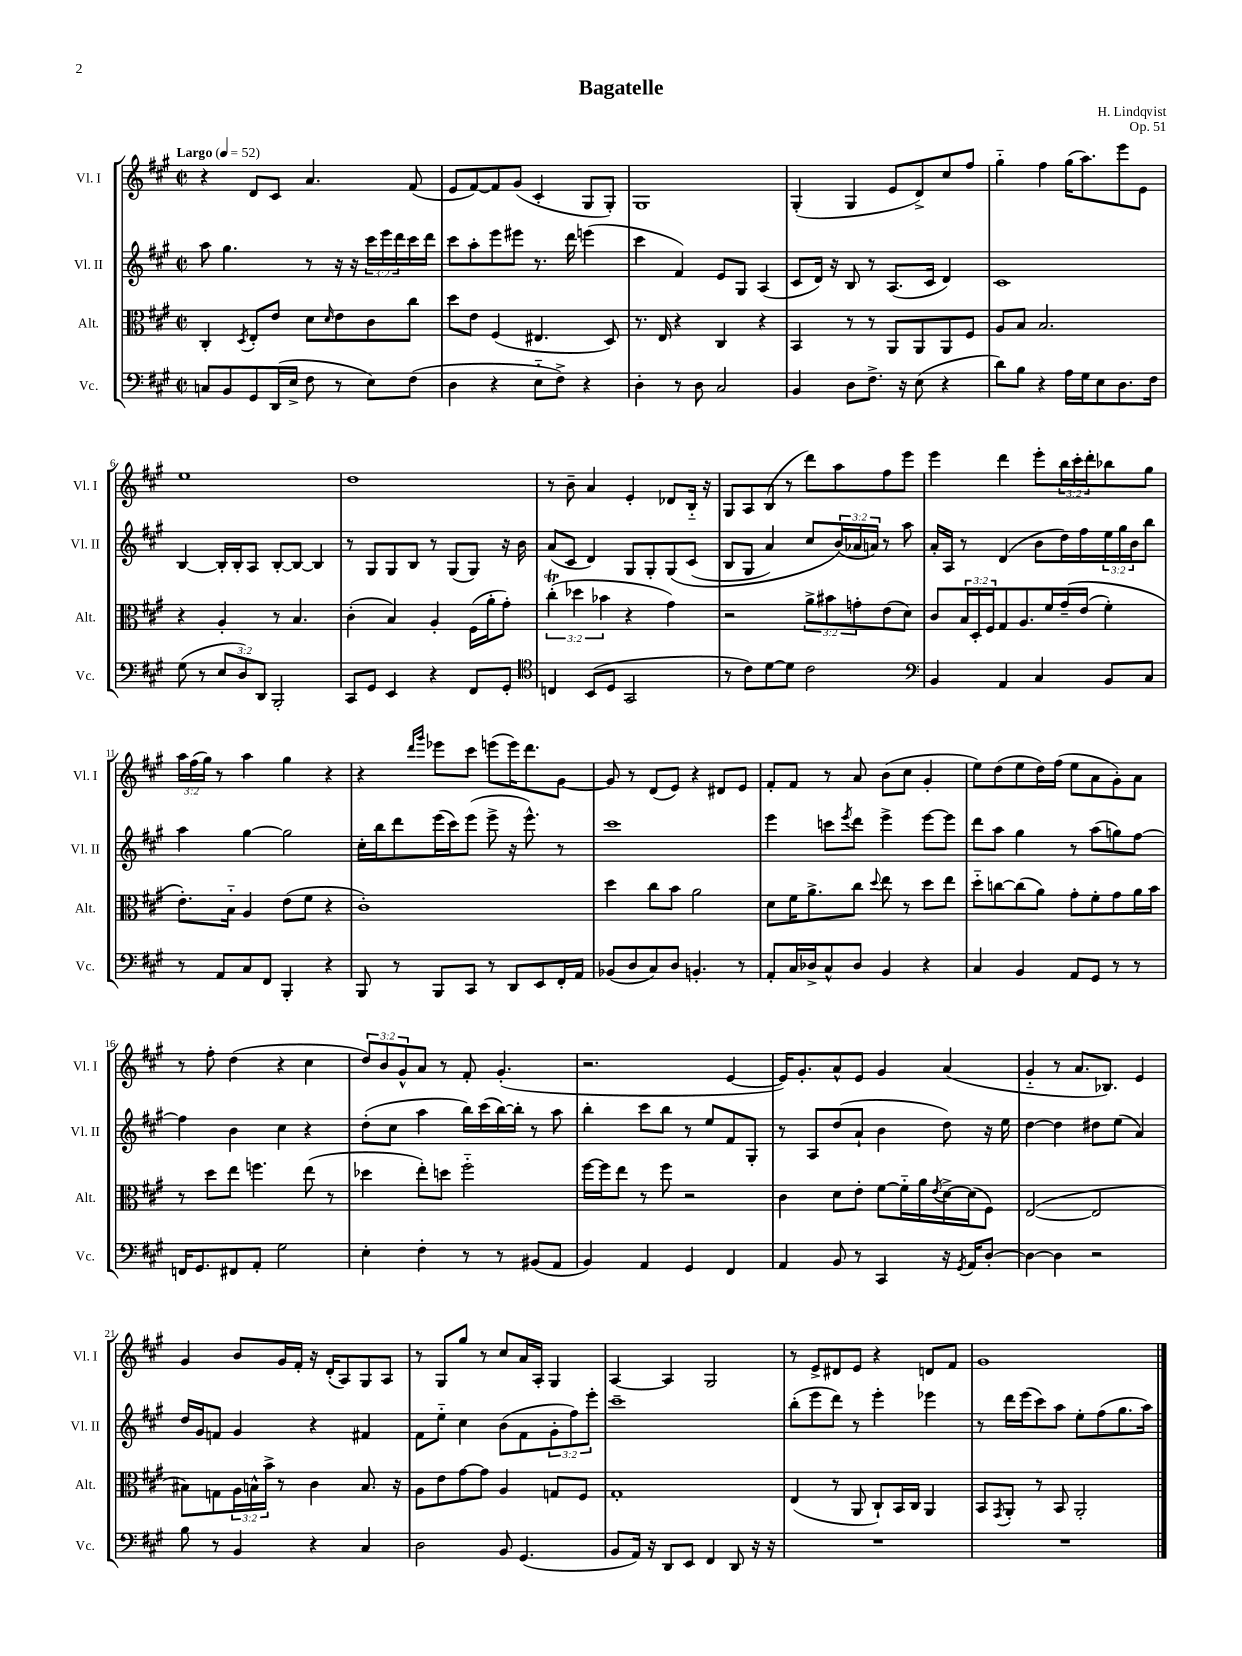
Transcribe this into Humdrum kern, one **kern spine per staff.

**kern	**kern	**kern	**kern
*part4	*part3	*part2	*part1
*staff4	*staff3	*staff2	*staff1
*I"Vc.	*I"Alt.	*I"Vl. II	*I"Vl. I
*I'Vc.	*I'Alt.	*I'Vl. II	*I'Vl. I
*clefF4	*clefC3	*clefG2	*clefG2
*k[f#c#g#]	*k[f#c#g#]	*k[f#c#g#]	*k[f#c#g#]
*M2/2	*M2/2	*M2/2	*M2/2
*met(c|)	*met(c|)	*met(c|)	*met(c|)
*MM52	*MM52	*MM52	*MM52
=1	=1	=1	=1
!	!	!	!LO:TX:a:B:t=Largo
8Cn/L	4C#'/	8aa\	4r
8BB/	.	4.gg#\	.
.	8qD/	.	.
8GG#/	8E'/L	.	8d/L
(16DD/L	8e/J	.	8c#/J
16E^/JJ	.	.	.
8F#\	8d\L	8r	4.a/
.	16qqd/	.	.
8r	8e\	16r	.
.	.	16r	.
8E\L)	8c#\	24ccc#\LL	.
.	.	24eee\	.
.	.	24ddd\	.
(8F#\J	8cc#\J	16ccc#\	(8f#/
.	.	16ddd\JJ	.
=2	=2	=2	=2
4D\	8dd\L	8ccc#\L	8e/L
.	8e\J	8aa'\	[8f#/)
4r	(4F#/	8eee\	8f#/]
.	.	8eee#X\J	(8g#/J
8E\L	4.E#X/	8.r	4c#'/
8F#^\J)	.	.	.
.	.	16ddd\	.
4r	.	(4eeen\	8G#/L
.	8D/)	.	8G#'/J)
=3	=3	=3	=3
4D'\	8.r	4ccc#\	1G#
.	16E/	.	.
8r	4r	4f#/)	.
8D\	.	.	.
2C#/	4C#/	8e/L	.
.	.	8G#/J	.
.	4r	(4A/	.
=4	=4	=4	=4
4BB/	4BB/	8c#/L	(4G#'/
.	.	16d/Jk)	.
.	.	16r	.
8D\L	8r	8B/	4G#/
8.F#^\J	8r	8r	.
.	8AA/L	(8.A/L	8e/L
16r	.	.	.
(8E\	8AA/	.	8d^/)
.	.	16c#/Jk	.
4r	8AA/	4d/)	8cc#/
.	8F#/J	.	8ff#/J
=5	=5	=5	=5
8d\L)	8A/L	1c#	4gg#\
8B\J	8B/J	.	.
4r	2.B/	.	4ff#\
16A\LL	.	.	(16gg#\KL
16G#\J	.	.	8.aa\)
8E\	.	.	.
8.D\	.	.	8eee\
.	.	.	8e\J
16F#\Jk	.	.	.
!!LO:LB:g=z
=6	=6	=6	=6
(8G#\	4r	[4B/	1ee
8r	.	.	.
12E/L	4A'/	16B'/LL]	.
.	.	16B'/J	.
12D/)	.	.	.
.	.	8A/J	.
12DD/J	.	.	.
2BBB'/	8r	[8B'/L	.
.	4.B/	8B/J_	.
.	.	4B/]	.
=7	=7	=7	=7
8CC#/L	(4c#'\	8r	1dd
8GG#/J	.	8G#/L	.
4EE/	4B/)	8G#/	.
.	.	8B/J	.
4r	4A'/	8r	.
.	.	(8G#/L	.
8FF#/L	(16F#\LL	8G#/J)	.
.	16a'\J	.	.
8GG#'/J	8g#'\J)	16r	.
.	.	16b\	.
=8	=8	=8	=8
*clefC4	*	*	*
4Cn/	(6cc#t'\	(8a/L	8r
.	.	8c#/J	8b~\
.	6dd-X\	.	.
(8BB/L	.	4d/)	4a/
.	6b-X\	.	.
8D/J	.	.	.
2GG#/	4r	8G#/L	4e'/
.	.	8G#'/	.
.	4g#\)	(8G#/	8d-X/L
.	.	(8c#/J	16B/Jk
.	.	.	16r
=9	=9	=9	=9
8r	2r	8B/L	8G#/L
8c#\L)	.	8G#/J	8A/
[8d\	.	4a/)	(8B/J
8d\J]	.	.	8r
2c#\	12a^\L	8cc#/L	8ddd\L)
.	12b#X\	.	.
.	.	(24b/L)	8aa\
.	12gn'\	24a-X/	.
.	.	24an/JJ)	.
.	(8e\	8r	8ff#\
.	8d\J)	8aa\	8eee\J
=10	=10	=10	=10
*clefF4	*	*	*
4BB/	8c#/L	16a'/LL	4eee\
.	.	16A/JJ	.
.	24B/L	8r	.
.	24D'/	.	.
.	24F#/J	.	.
4AA/	8G#/	(4d/	4ddd\
.	8.A/	.	.
4C#/	.	8b\L	8eee'\L
.	16f#/L	.	.
.	(16g#~/	16dd\L)	24bb\L
.	.	.	24ccc#'\
.	(16e/JJ	16ff#\	.
.	.	.	24ddd'\J
8BB/L	4f#'\)	24ee\	8bb-X\
.	.	24gg#\	.
.	.	24b\J	.
8C#/J	.	8bb\J	8gg#\J
!!LO:LB:g=z
=11	=11	=11	=11
8r	8.e'\L)	4aa\	24aa\LL
.	.	.	(24ff#\
.	.	.	24gg#\JJ)
8AA/L	.	.	8r
.	16B\Jk	.	.
8C#/	4A/	[4gg#\	4aa\
8FF#/J	.	.	.
4BBB'/	(8e\L	2gg#\]	4gg#\
.	8f#\J	.	.
4r	4r	.	4r
=12	=12	=12	=12
8BBB/	1c#')	16cc#'\LL	4r
.	.	16bb\J	.
8r	.	8ddd\	.
.	.	.	16qqddd/LL
.	.	.	16qqggg#/JJ
8BBB/L	.	(16eee\L	8eee-X\L
.	.	16ccc#\J)	.
8CC#/J	.	(8eee\J	8ccc#\J
8r	.	8eee^\	(8eeen\L
8DD/L	.	16r	16eee\K)
.	.	8.eee^^\)	8.ddd\
8EE/	.	.	.
16FF#'/L	.	8r	[8g#\J
16AA/JJ	.	.	.
=13	=13	=13	=13
(8BB-X/L	4dd\	1ccc#	8g#/]
8D/	.	.	8r
8C#/)	8cc#\L	.	(8d/L
8D/J	8b\J	.	8e/J)
4.BBn'/	2a\	.	4r
.	.	.	8d#X/L
8r	.	.	8e/J
=14	=14	=14	=14
8AA'/L	8d\L	4eee\	8f#'/L
16C#/L	16f#\K	.	8f#/J
16D-X^/J	8.a^\	.	.
8C#^^/	.	8cccn\L	8r
.	.	8qeee/	.
8D-/J	8cc#\J	8ddd\J	8a/
.	8qqdd/	.	.
4BB/	8ee\	4eee^\	(8b\L
.	8r	.	8cc#\J
4r	8dd\L	[8eee\L	4g#'/
.	8ee\J	8eee\J]	.
=15	=15	=15	=15
4C#/	8dd\L	8ddd\L	8ee\L)
.	[8ccn\	8aa\J	(8dd\
4BB/	(8cc\]	4gg#\	8ee\
.	8a\J)	.	16dd\L)
.	.	.	(16ff#\JJ
8AA/L	8g#'\L	8r	8ee\L
8GG#/J	8f#'\	(8aa\L	8a\
8r	8g#\	8ggn\)	8g#'\)
8r	16a\L	[8ff#\J	8a\J
.	16b\JJ	.	.
!!LO:LB:g=z
=16	=16	=16	=16
16FFn/KL	8r	4ff#\]	8r
8.GG#/	.	.	.
.	8dd\L	.	8ff#'\
8FF#X/	8ee\J	4b\	(4dd\
8AA'/J	4.ffn\	.	.
2G#\	.	4cc#\	4r
.	(8ee\	4r	4cc#\
.	8r	.	.
=17	=17	=17	=17
4E'\	4dd-X\	(8dd'\L	12dd/L)
.	.	.	12b/
.	.	8cc#\J	.
.	.	.	12g#^^/
4F#'\	8ee'\L)	4aa\	8a/J
.	8ddn\J	.	8r
8r	2ff#\	16bb\LL)	8f#'/
.	.	(16ccc#\	.
8r	.	[16bb\)	(4.g#'/
.	.	16bb'\JJ]	.
(8BB#X/L	.	8r	.
8AA/J	.	8aa\	.
=18	=18	=18	=18
4BB/)	[16ff#\LL	4bb'\	2.r
.	16ff#\J]	.	.
.	8ee\J	.	.
4AA/	8r	8ccc#\L	.
.	8ff#\	8bb\J	.
4GG#/	2r	8r	.
.	.	8ee/L	.
4FF#/	.	8f#/	[4e/
.	.	8G#'/J	.
=19	=19	=19	=19
4AA/	4c#\	8r	16e/KL])
.	.	.	8.g#'/
.	.	8A/L	.
8BB/	8d\L	(8dd/	8a^^/
8r	8e'\J	8a`/J	8e/J
4CC#/	[8f#\L	4b\	4g#/
.	16f#\L]	.	.
.	16a\	.	.
.	8qe/	.	.
16r	[16d^\	8dd\)	(4a/
8qGG#/	.	.	.
16AA/KL	(16d\J]	.	.
[8D'/J	8F#\J)	16r	.
.	.	16ee\	.
=20	=20	=20	=20
4D\_	([2E/	[4dd\	4g#/
4D\]	.	4dd\]	8r
.	.	.	8.a/L
2r	2E/]	8dd#X\L	.
.	.	.	8.B-X/J)
.	.	(8ee\J	.
.	.	4a/)	4e/
!!LO:LB:g=z
=21	=21	=21	=21
8B\	8B#X\L)	16dd/LL	4g#/
.	.	16g#/J	.
8r	8Gn\	8fn/J	.
4BB/	24A\L	4g#/	8b/L
.	24Bn^^\	.	.
.	24b^\JJ	.	.
.	8r	.	16g#/L
.	.	.	16f#'/JJ
4r	4c#\	4r	16r
.	.	.	(16d'/KL
.	.	.	8A/)
4C#/	8.B/	4f#X/	8G#/
.	.	.	8A/J
.	16r	.	.
=22	=22	=22	=22
2D\	8A\L	8f#\L	8r
.	8e\	8ee\J	8G#/L
.	[8g#\	4cc#\	8gg#/J
.	8g#\J]	.	8r
8BB/	4A/	(8b\L	8cc#/L
(4.GG#/	.	8f#\	16a/L
.	.	.	16A'/JJ
.	8Gn/L	12g#'\	4G#/
.	.	12ff#\)	.
.	8F#/J	.	.
.	.	12eee'\J	.
=23	=23	=23	=23
8BB/L	1G#'	1ccc#~	[4A/
16AA/Jk)	.	.	.
16r	.	.	.
8DD/L	.	.	4A/]
8EE/J	.	.	.
4FF#/	.	.	2G#/
8DD/	.	.	.
16r	.	.	.
16r	.	.	.
=24	=24	=24	=24
1r	(4E/	(8bb'\L	8r
.	.	8eee\	8e^/L
.	8r	8ddd\J)	8d#X/
.	8AA/	8r	8e/J
.	8C#`/L)	4eee'\	4r
.	16BB/L	.	.
.	16C#/JJ	.	.
.	4AA/	4eee-X\	8dn/L
.	.	.	8f#/J
=25	=25	=25	=25
1r	8BB/L	8r	1g#
.	8qGG#/	.	.
.	8AA'/J	16ddd\LL	.
.	.	(16eee\J	.
.	8r	8ccc#\)	.
.	8BB/	8aa\J	.
.	2AA'/	8ee'\L	.
.	.	(8ff#\	.
.	.	8.gg#\	.
.	.	16aa\Jk)	.
==	==	==	==
*-	*-	*-	*-
